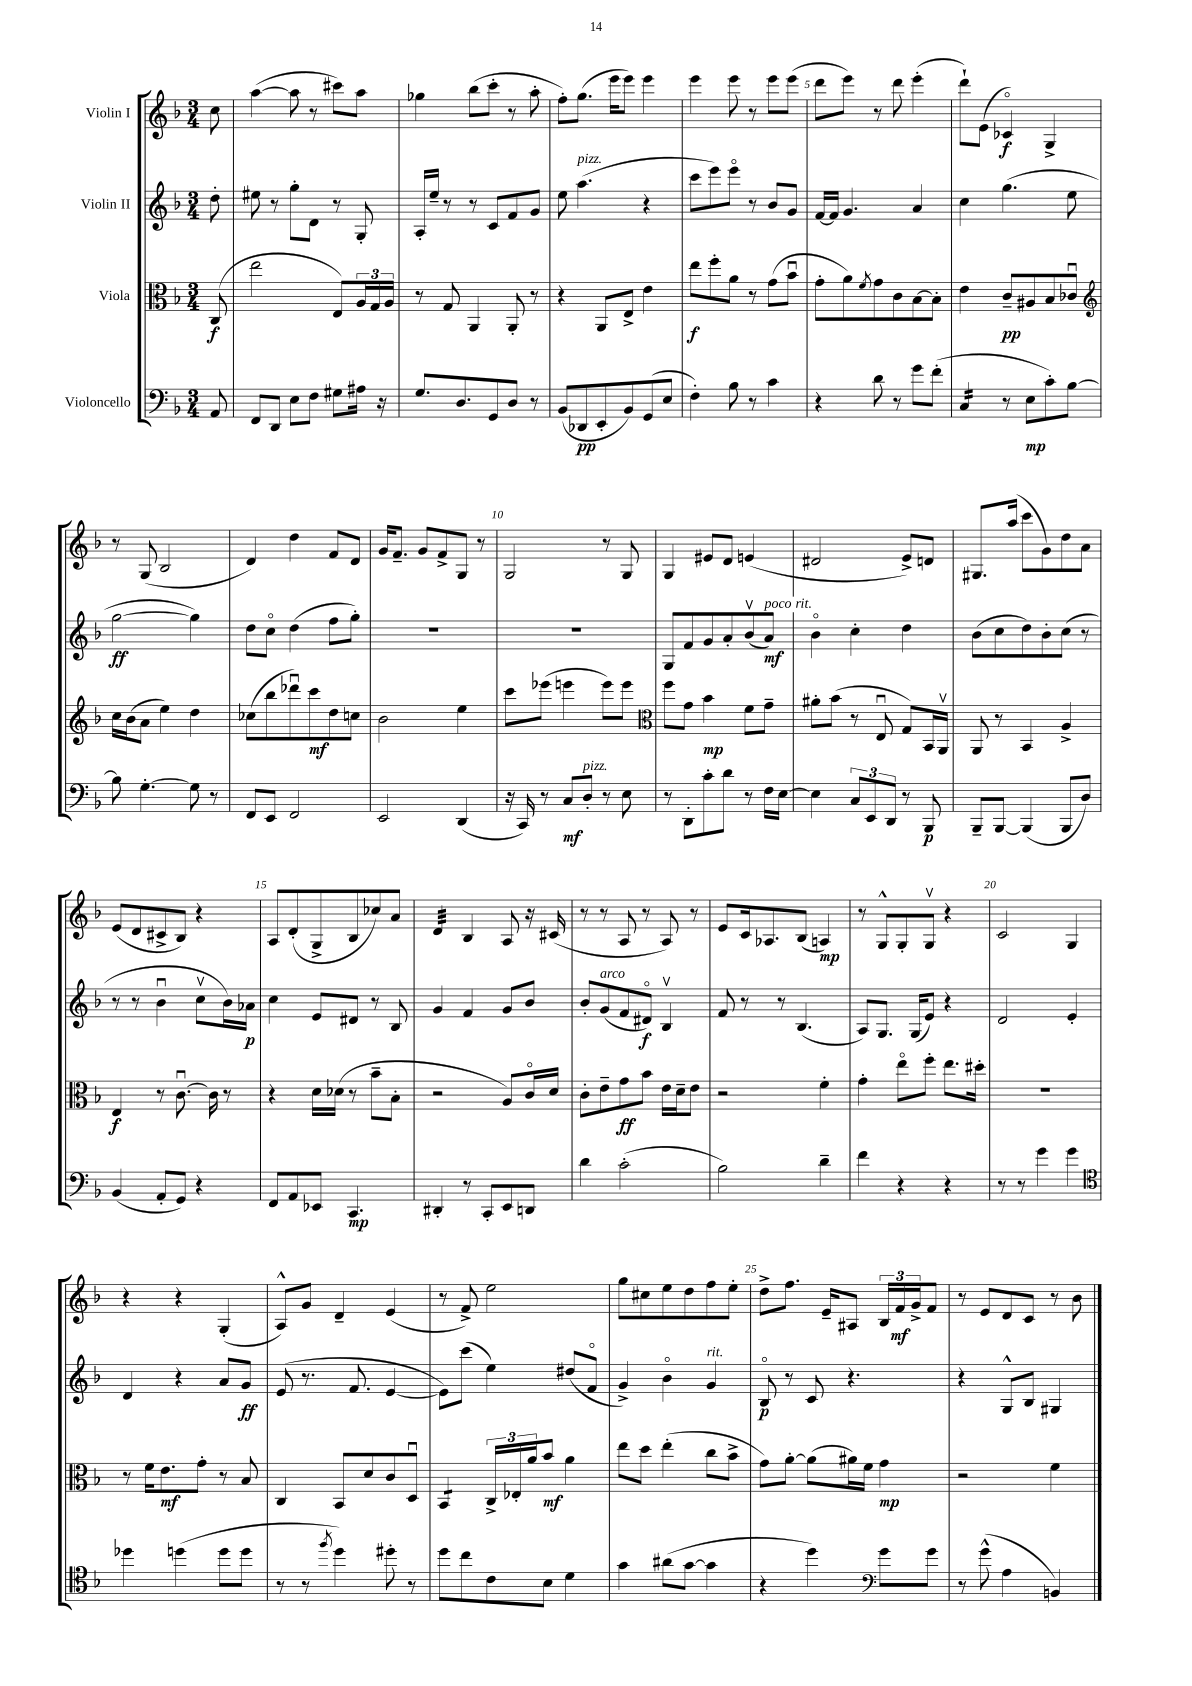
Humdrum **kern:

**kern	**dynam	**kern	**dynam	**kern	**dynam	**kern	**dynam
*part4	*part4	*part3	*part3	*part2	*part2	*part1	*part1
*staff4	*staff4	*staff3	*staff3	*staff2	*staff2	*staff1	*staff1
*I"Violoncello	*	*I"Viola	*	*I"Violin II	*	*I"Violin I	*
*clefF4	*	*clefC3	*	*clefG2	*	*clefG2	*
*k[b-]	*	*k[b-]	*	*k[b-]	*	*k[b-]	*
*M3/4	*	*M3/4	*	*M3/4	*	*M3/4	*
=	=	=	=	=	=	=	=
8AA/	.	(8C/	f	8dd'\	.	8cc\	.
=1	=1	=1	=1	=1	=1	=1	=1
8FF/L	.	2ee\	.	8ee#X\	.	([4aa\	.
8DD/J	.	.	.	8r	.	.	.
8E\L	.	.	.	8gg'\L	.	8aa\]	.
8F\J	.	.	.	8d\J	.	8r	.
8G#X\L	.	8E/L)	.	8r	.	8ccc#X\L)	.
16A#X\Jk	.	24A/L	.	8G'/	.	8aa\J	.
.	.	24G/	.	.	.	.	.
16r	.	.	.	.	.	.	.
.	.	24A/JJ	.	.	.	.	.
=2	=2	=2	=2	=2	=2	=2	=2
8.G/L	.	8r	.	16A'/LL	.	4gg-X\	.
.	.	.	.	16ee~/JJ	.	.	.
.	.	8G/	.	8r	.	.	.
8.D/	.	.	.	.	.	.	.
.	.	4AA/	.	8r	.	(8bb-\L	.
8GG/	.	.	.	8c/L	.	8ccc'\J	.
8D/J	.	8AA'/	.	8f/	.	8r	.
8r	.	8r	.	8g/J	.	8aa'\	.
=3	=3	=3	=3	=3	=3	=3	=3
(8BB-/L	.	4r	.	8ee\	.	8ff'\L)	.
!	!	!	!	!LO:TX:a:i:t=pizz.	!	!	!
8DD-X/	pp	.	.	(4.aa\	.	(8.gg\J	.
8EE'/	.	8AA/L	.	.	.	.	.
.	.	.	.	.	.	16eee\KL	.
8BB-/)	.	8E^/J	.	.	.	8eee\J)	.
(8GG/	.	4e\	.	4r	.	4eee\	.
8E/J	.	.	.	.	.	.	.
=4	=4	=4	=4	=4	=4	=4	=4
4F'\)	.	8ee\L	f	8ccc\L	.	4eee\	.
.	.	8ff'\	.	8eee\)	.	.	.
8B-\	.	8a\J	.	8eee\J	.	8eee\	.
8r	.	8r	.	8r	.	8r	.
4c\	.	(8g\L	.	8b-/L	.	8eee\L	.
.	.	8b-u\J	.	8g/J	.	(8eee\J	.
=5	=5	=5	=5	=5	=5	=5	=5
4r	.	8g'\L	.	[16f/LL	.	8ddd\L	.
.	.	.	.	16f/JJ]	.	.	.
.	.	8a\)	.	4.g/	.	8eee\J)	.
.	.	8qf/	.	.	.	.	.
8d\	.	8g\	.	.	.	8r	.
8r	.	8c\	.	.	.	8ddd\	.
8g\L	.	[8B-\	.	4a/	.	(4eee'\	.
(8f'\J	.	8B-'\J]	.	.	.	.	.
=6	=6	=6	=6	=6	=6	=6	=6
*tremolo	*	*	*	*	*	*	*
16C/LL	.	4e\	.	4cc\	.	8ddd`\L)	.
16C/	.	.	.	.	.	.	.
16C/	.	.	.	.	.	(8e\J	.
16C/JJ	.	.	.	.	.	.	.
*Xtremolo	*	*	*	*	*	*	*
8r	.	8c~/L	pp	(4.gg\	.	4c-X/)	f
8E\L	mp	8A#X/	.	.	.	.	.
8c'\)	.	8B-/	.	.	.	4G^/	.
[8B-\J	.	8c-Xu/J	.	8ee\	.	.	.
!!LO:LB:g=z
=7	=7	=7	=7	=7	=7	=7	=7
*	*	*clefG2	*	*	*	*	*
8B-\]	.	16cc\LL	.	[2gg\	ff	8r	.
.	.	(16b-\J	.	.	.	.	.
[4.G'\	.	8a\J	.	.	.	(8G/	.
.	.	4ee\)	.	.	.	2B-/	.
8G\]	.	4dd\	.	4gg\])	.	.	.
8r	.	.	.	.	.	.	.
=8	=8	=8	=8	=8	=8	=8	=8
8FF/L	.	(8cc-X\L	.	8dd\L	.	4d/)	.
8EE/J	.	8bb-\	.	8cc\J	.	.	.
2FF/	.	8ddd-Xu\)	.	(4dd\	.	4dd\	.
.	.	8ccc\	mf	.	.	.	.
.	.	8dd\	.	8ff\L	.	8f/L	.
.	.	8ccn\J	.	8gg'\J)	.	8d/J	.
=9	=9	=9	=9	=9	=9	=9	=9
2EE/	.	2b-\	.	2.r	.	16g/KL	.
.	.	.	.	.	.	8.f~/J	.
.	.	.	.	.	.	8g/L	.
.	.	.	.	.	.	8f^/	.
(4DD/	.	4ee\	.	.	.	8G/J	.
.	.	.	.	.	.	8r	.
=10	=10	=10	=10	=10	=10	=10	=10
16r	.	8ccc\L	.	2.r	.	2G/	.
16CC/)	.	.	.	.	.	.	.
8r	.	(8eee-X\J	.	.	.	.	.
8C/L	mf	4eeen\	.	.	.	.	.
!LO:TX:a:i:t=pizz.	!	!	!	!	!	!	!
8D'/J	.	.	.	.	.	.	.
8r	.	8eee\L)	.	.	.	8r	.
8E\	.	8eee\J	.	.	.	8G/	.
=11	=11	=11	=11	=11	=11	=11	=11
*	*	*clefC3	*	*	*	*	*
8r	.	8ff\L	.	8G/L	.	4G/	.
8DD'\L	.	8g\J	.	8f/	.	.	.
8c'\	.	4b-\	mp	8g/	.	8e#X/L	.
8d\J	.	.	.	8a'/	.	8d/J	.
8r	.	8f\L	.	(8b-v/	.	(4en/	.
!	!	!	!	!LO:TX:a:i:t=poco rit.	!	!	!
16F\LL	.	8g~\J	.	8a/J)	mf	.	.
[16E\JJ	.	.	.	.	.	.	.
=12	=12	=12	=12	=12	=12	=12	=12
4E\]	.	8a#X'\L	.	4b-\	.	2d#X/	.
.	.	(8b-\J	.	.	.	.	.
12C/L	.	8r	.	4cc'\	.	.	.
12EE/	.	.	.	.	.	.	.
.	.	8Eu/	.	.	.	.	.
12DD/J	.	.	.	.	.	.	.
8r	.	8G/L)	.	4dd\	.	8e^/L)	.
8BBB-/	p	16BB-/L	.	.	.	8dn/J	.
.	.	16AAv/JJ	.	.	.	.	.
=13	=13	=13	=13	=13	=13	=13	=13
8BBB-~/L	.	8AA/	.	(8b-\L	.	8.G#X/L	.
[8BBB-/J	.	8r	.	8cc\	.	.	.
.	.	.	.	.	.	(16aa/Jk	.
(4BBB-/]	.	4BB-/	.	8dd\)	.	8ccc\L	.
.	.	.	.	8b-'\	.	8g\)	.
8BBB-/L	.	4A^/	.	(8cc\J	.	8dd\	.
8D/J)	.	.	.	8r	.	8a\J	.
!!LO:LB:g=z
=14	=14	=14	=14	=14	=14	=14	=14
(4BB-/	.	4E/	f	8r	.	(8e/L	.
.	.	.	.	8r	.	8d/	.
8AA'/L	.	8r	.	4b-u\	.	8c#X^/	.
8GG/J)	.	[8.cu\	.	.	.	8B-/J)	.
4r	.	.	.	8ccv\L	.	4r	.
.	.	16c\]	.	.	.	.	.
.	.	8r	.	16b-\L)	.	.	.
.	.	.	.	16a-X\JJ	p	.	.
=15	=15	=15	=15	=15	=15	=15	=15
8FF/L	.	4r	.	4cc\	.	8A/L	.
8AA/	.	.	.	.	.	(8d'/	.
8EE-X/J	.	16d\LL	.	8e/L	.	8G^/	.
.	.	(16d-X\JJ	.	.	.	.	.
4.CC/	mp	8r	.	8d#X/J	.	8B-/	.
.	.	8b-~\L	.	8r	.	8cc-X/)	.
.	.	8B-'\J	.	8B-/	.	8a/J	.
=16	=16	=16	=16	=16	=16	=16	=16
*	*	*	*	*	*	*tremolo	*
4DD#X'/	.	2r	.	4g/	.	32d/LLL	.
.	.	.	.	.	.	32d/	.
.	.	.	.	.	.	32d/	.
.	.	.	.	.	.	32d/	.
.	.	.	.	.	.	32d/	.
.	.	.	.	.	.	32d/	.
.	.	.	.	.	.	32d/	.
.	.	.	.	.	.	32d/JJJ	.
*	*	*	*	*	*	*Xtremolo	*
8r	.	.	.	4f/	.	4B-/	.
8CC'/L	.	.	.	.	.	.	.
8EE/	.	8A/L)	.	8g/L	.	8A/	.
8DDn/J	.	16c/L	.	8b-/J	.	16r	.
.	.	16d/JJ	.	.	.	(16c#X/	.
=17	=17	=17	=17	=17	=17	=17	=17
4d\	.	8c'\L	.	8b-'/L	.	8r	.
!	!	!	!	!LO:TX:a:i:t=arco	!	!	!
.	.	8e~\	.	(8g/	.	8r	.
(2c'\	.	8g\	ff	8f/	.	8A/	.
.	.	8b-\J	.	8d#X/J)	f	8r	.
.	.	16e\LL	.	4B-v/	.	8A/)	.
.	.	16d~\J	.	.	.	.	.
.	.	8e\J	.	.	.	8r	.
=18	=18	=18	=18	=18	=18	=18	=18
2B-\)	.	2r	.	8f/	.	8e/L	.
.	.	.	.	8r	.	16c/k	.
.	.	.	.	.	.	8.A-X/	.
.	.	.	.	8r	.	.	.
.	.	.	.	(4.B-/	.	(8B-/J	.
4d~\	.	4f'\	.	.	.	4An/)	mp
=19	=19	=19	=19	=19	=19	=19	=19
4f\	.	4g'\	.	8A/L)	.	8r	.
.	.	.	.	8.G/J	.	8G^^/L	.
4r	.	8ee\L	.	.	.	8G'/	.
.	.	.	.	(16G/KL	.	.	.
.	.	8ff'\J	.	8e/J)	.	8Gv/J	.
4r	.	8.ee\L	.	4r	.	4r	.
.	.	16dd#X'\Jk	.	.	.	.	.
=20	=20	=20	=20	=20	=20	=20	=20
8r	.	2.r	.	2d/	.	2c/	.
8r	.	.	.	.	.	.	.
4g\	.	.	.	.	.	.	.
4g\	.	.	.	4e'/	.	4G/	.
!!LO:LB:g=z
=21	=21	=21	=21	=21	=21	=21	=21
*clefC4	*	*	*	*	*	*	*
4dd-X\	.	8r	.	4d/	.	4r	.
.	.	16f\KL	.	.	.	.	.
.	.	8.e\	mf	.	.	.	.
(4ddn\	.	.	.	4r	.	4r	.
.	.	8g'\J	.	.	.	.	.
8dd\L	.	8r	.	8a/L	.	(4G'/	.
8dd\J	.	8B-/	.	8g/J	ff	.	.
=22	=22	=22	=22	=22	=22	=22	=22
8r	.	4C/	.	(8e/	.	8A^^/L)	.
8r	.	.	.	8.r	.	8g/J	.
8qff/	.	.	.	.	.	.	.
4dd\)	.	8BB-/L	.	.	.	4d~/	.
.	.	.	.	8.f/	.	.	.
.	.	8d/	.	.	.	.	.
8dd#X'\	.	8c/	.	[4e/	.	(4e/	.
8r	.	8Du/J	.	.	.	.	.
=23	=23	=23	=23	=23	=23	=23	=23
*	*	*tremolo	*	*	*	*	*
8dd\L	.	8BB-/L	.	8e\L])	.	8r	.
8cc\	.	8BB-/J	.	(8ccc\J	.	8f^/)	.
*	*	*Xtremolo	*	*	*	*	*
8c\	.	24C^/LL	.	4ee\)	.	2ee\	.
.	.	24E-X'/	.	.	.	.	.
.	.	24a/J	.	.	.	.	.
8B-\J	.	8b-/J	mf	.	.	.	.
4d\	.	4a\	.	(8dd#X/L	.	.	.
.	.	.	.	8f/J	.	.	.
=24	=24	=24	=24	=24	=24	=24	=24
4g\	.	8ee\L	.	4g^/)	.	8gg\L	.
.	.	8dd\J	.	.	.	8cc#X\	.
(8a#X\L	.	(4ee'\	.	4b-\	.	8ee\	.
[8g\J	.	.	.	.	.	8dd\	.
!	!	!	!	!LO:TX:a:i:t=rit.	!	!	!
4g\]	.	8cc\L	.	4g/	.	8ff\	.
.	.	8b-^\J	.	.	.	8ee'\J	.
=25	=25	=25	=25	=25	=25	=25	=25
4r	.	8g\L)	.	8B-/	p	8dd^\L	.
.	.	[8a'\J	.	8r	.	8.ff\J	.
4dd\)	.	(8a\L]	.	8c/	.	.	.
.	.	.	.	.	.	16e~/KL	.
.	.	16a#X\L)	.	4.r	.	8A#X/J	.
.	.	16f\JJ	.	.	.	.	.
*clefF4	*	*	*	*	*	*	*
8g\L	.	4g\	mp	.	.	24B-/LL	.
.	.	.	.	.	.	24f/	mf
.	.	.	.	.	.	24g^/J	.
8g\J	.	.	.	.	.	8f/J	.
=26	=26	=26	=26	=26	=26	=26	=26
8r	.	2r	.	4r	.	8r	.
(8g^^\	.	.	.	.	.	8e/L	.
4A\	.	.	.	8G^^/L	.	8d/	.
.	.	.	.	8B-/J	.	8c/J	.
4BBn/)	.	4f\	.	4G#X/	.	8r	.
.	.	.	.	.	.	8b-\	.
==	==	==	==	==	==	==	==
*-	*-	*-	*-	*-	*-	*-	*-
